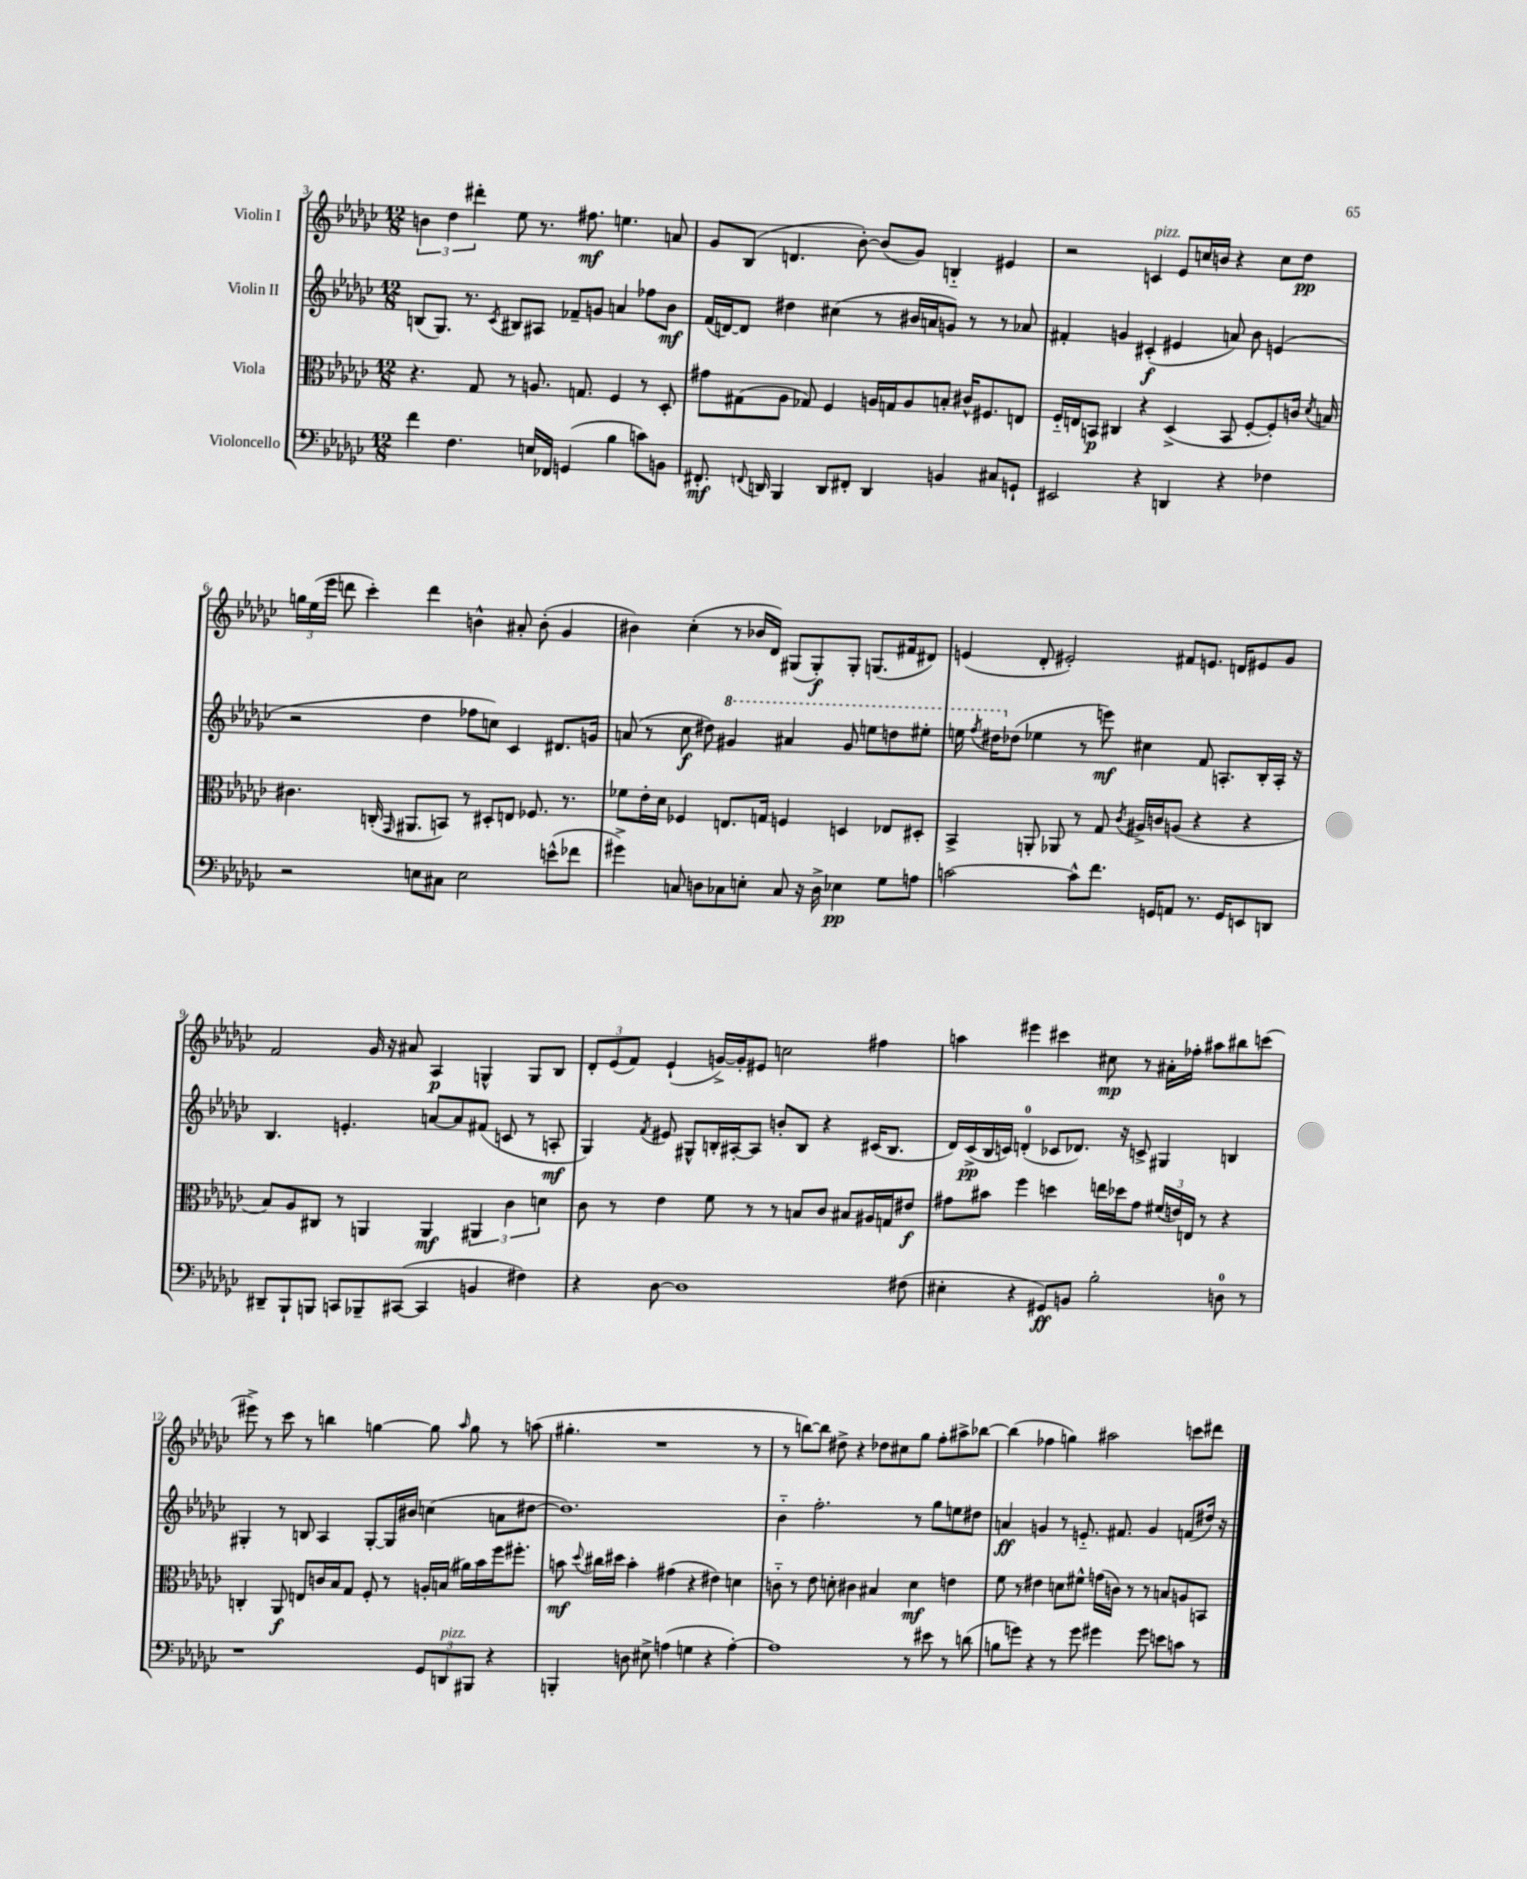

**kern	**kern	**kern	**kern
*staff4	*staff3	*staff2	*staff1
*clefF4	*clefC3	*clefG2	*clefG2
*k[b-e-a-d-g-c-]	*k[b-e-a-d-g-c-]	*k[b-e-a-d-g-c-]	*k[b-e-a-d-g-c-]
*M12/8	*M12/8	*M12/8	*M12/8
4f	4.r	(8B	6b
.	.	8.G-)	.
.	.	.	6dd-
4.F	.	.	.
.	.	8.r	.
.	.	.	6ddd#'
.	8G-	.	.
.	.	8qc-	.
.	8r	8B#	8ee-
16E	8.A	8A#	8.r
16FF-	.	.	.
(4GG	.	8f-~	.
.	8.G	.	8.ff#
.	.	8g	.
4B-	4F	4a	4.ee
8c)	8r	8ff-	.
8BB	8D-'	8b-	8a
=	=	=	=
8.FF#'	8g#	(16f	8g-
.	.	[16d)	.
.	(8G#	8d]	(8B-
8qqFF	.	.	.
16DD	.	.	.
4BBB-	8A-	4dd#	4.d
.	8G-)	.	.
8DD	4F	(4cc#	.
8FF#'	.	.	[8b-')
4DD	16A	8r	(8b-]
.	16G	.	.
.	8A	16b#	8g-)
.	.	16a	.
4BB	8B'	8g)	4B'~
.	16c#^^	8r	.
.	8.F#	.	.
8C#	.	8r	4e#
8GG`	8E	8a-	.
=	=	=	=
2EE#	16F'~	4f#'	2r
.	16E	.	.
.	8BB	.	.
.	4C#	4g	.
4r	4r	(4c#'	4c
4DD	(4D-^	4e#	8e-
.	.	.	16cc
.	.	.	16b
4r	8BB	8a)	4r
.	[8F'	8b-	.
4F-	8F'])	(4e	8cc
.	16c	.	8dd-
.	8qd-	.	.
.	16B	.	.
=	=	=	=
2r	4.c#	2r	24gg
.	.	.	(24ee-
.	.	.	24eee-
.	.	.	8ddd
.	.	.	4ccc-')
.	(16C'	.	.
.	16qqGG-	.	.
.	8.AA#	.	.
8E	.	4dd-	4ddd
8C#	8BB)	.	.
2E	8r	8ff-	4b^^
.	8D#'	8cc)	.
.	8E	4c-	8a#'
.	8.F-	.	(8b'
(8e^^	.	8.d#	4g-
.	8.r	.	.
8f-	.	.	.
.	.	16g	.
=	=	=	=
4g#^)	8f-	(8a	4b#)
.	16e-'	8r	.
.	16d-	.	.
8C	4F-	8cc-	(4cc-'
8D	.	8dd#)	.
8C-	8.E	4gg#	8r
8E'	.	.	16b-
.	16G	.	16d-)
8C-	4F	4aa#	(8G#
16r	.	.	8G#')
16D^	.	.	.
4E-	4D	8gg#	8G#'
.	.	8eee	(8.G
8G-	8E-	8ddd	.
.	.	.	16f#
8A	8D#'	8eee#'	8d#)
=	=	=	=
[2c	4BB-^	16eee	(4e
.	.	8qfff	.
.	.	16ddd#	.
.	.	(8dd-	.
.	8AA'	4ee-	8d-'
.	8AA-	.	2e#')
8c^^]	8r	8r	.
8.f	8G-	8eee)	.
.	8qc-	.	.
.	16A#^	4cc#	.
16GG	16c	.	.
8AA	(8A	.	8f#
8.r	4r	8f	8.e
.	.	8.A'	.
16GG	.	.	16d
8EE	4r	.	8e#
.	.	16B-'	.
8DD	.	16A'	8g-
.	.	16r	.
=	=	=	=
8DD#~	8B-)	4.B-	2f
8BBB-`	8A-	.	.
8BBB	8C#	.	.
8CC	8r	4.e'	.
8BBB-~	4AA	.	16g-
.	.	.	16r
([8CC#	.	.	8a#
4CC#]	4AA	[8a	4A-
.	.	8a]	.
4BB	6AA#	(8f#	4G^^
.	.	8c	.
.	6c-	.	.
4F#)	.	8r	8G
.	6d	.	.
.	.	8A'	8B-
=	=	=	=
4r	8c-	4G-)	12d-'
.	.	.	(12e-
.	8r	.	.
.	.	.	12f)
.	.	8qf	.
[8D-	4e-	8e#	(4e-`
1D-]	.	8G#^^	.
.	8f	16B'	[16g^)
.	.	[16A#'	16g']
.	8r	8A#]	8e#
.	8r	8b'	2cc
.	8B	8B	.
.	8c-	4r	.
.	8B#	.	.
.	16A#	(16c#	4ff#
.	16G	8.B	.
(8F#	8e#	.	.
=	=	=	=
4E#'	8g#	16d-)	4aa
.	.	(16c-^	.
.	8b#	16B-	.
.	.	16c)	.
4r	4ff	(4d'	4eee#
8GG#)	4dd	8c-	4ccc#
8BB	.	8.d-)	.
2B-'	16ee	.	8cc#
.	16dd-	16r	.
.	8g#	8c^	8r
.	(24f#	4G#	16a#'
.	24e)	.	.
.	.	.	16ff-'
.	24E	.	.
.	8r	.	8aa#
8D	4r	4B	8bb#
8r	.	.	(8ccc
=	=	=	=
1r	4C'	4G#'	8eee#^)
.	.	.	8r
.	8AA-	8r	8ccc-
.	8E	8B	8r
.	16c	4A-	4bb
.	16B-	.	.
.	8G-	.	.
.	8F'	[8G#'	[4gg
.	8r	16G#]	.
.	.	16b#	.
12GG-	16A'	(4cc	8gg]
.	(16B	.	.
12DD	.	.	.
.	.	.	16qqaa-
.	16a#)	.	8gg
12BBB#	.	.	.
.	16b-	.	.
4r	16ff	8a	8r
.	8.ff#'	.	.
.	.	[8dd#	(8aa
=	=	=	=
4BBB'	8b	1.dd#])	4.gg#'
.	8qqdd-	.	.
.	16cc#	.	.
.	16dd#	.	.
8D	4b'	.	.
8E#^	.	.	1r
(4A	(4g#	.	.
4G	4r	.	.
4r	4e#)	.	.
[4A')	4d	.	.
.	.	.	8r
=	=	=	=
1A]	8c'~	4b-'~	8r
.	8r	.	[8bb)
.	8e-	2.ff'	8bb]
.	8d'	.	8dd#^
.	4c#	.	4r
.	4B#	.	8dd-
.	.	.	8cc#
8r	4d	8r	8gg-
8e#	.	8gg-	8ff'
8r	4e	8ee	8aa#^
(8d	.	8dd#	[8bb-
=	=	=	=
8B	8f	4a	(4bb-]
8g)	8r	.	.
4r	4e#	4g	4ff-
8r	8d	8r	4gg)
8g	8f#^^	8.e'~	.
4g#	(16g	.	2aa#
.	16c)	8.f#	.
.	8r	.	.
8g#	8r	4g	.
8e	8B	.	.
8c	8A	(8f	8ccc
8r	8BB	16dd#)	8ddd#
.	.	16r	.
==	==	==	==
*-	*-	*-	*-
